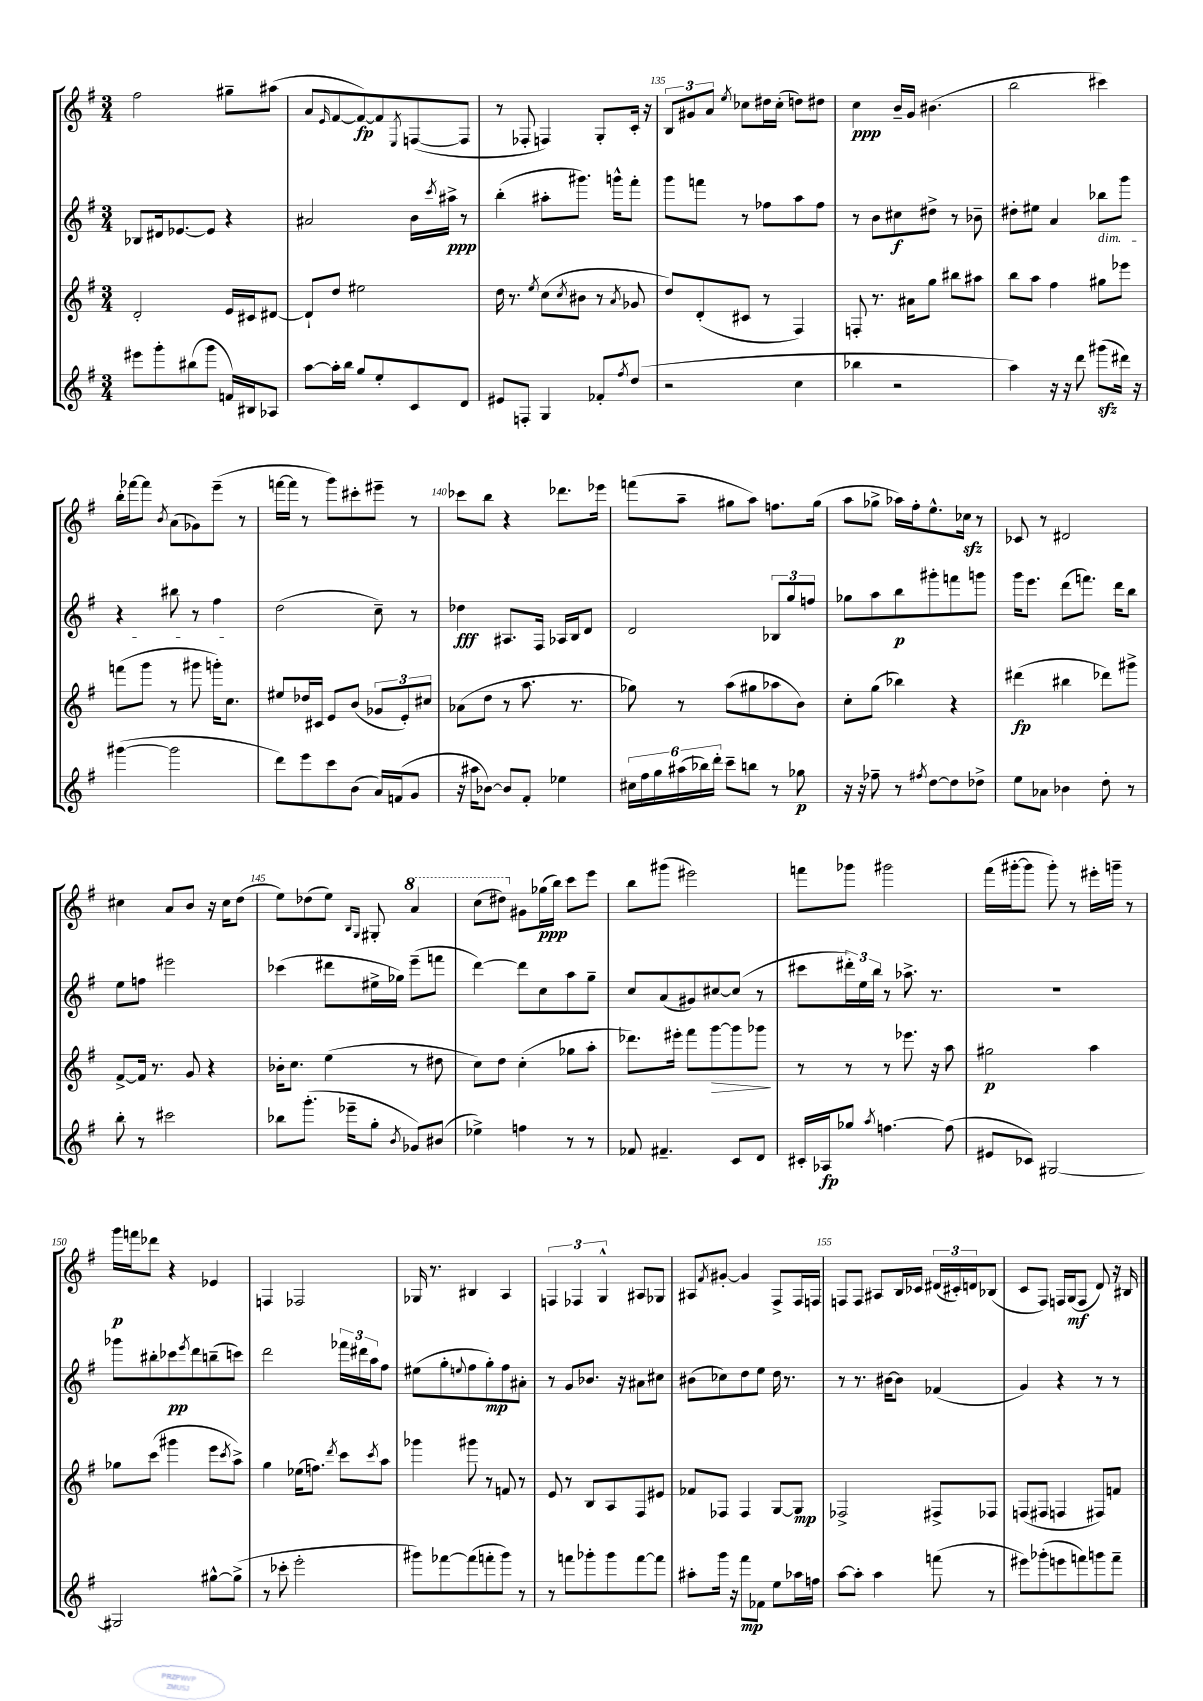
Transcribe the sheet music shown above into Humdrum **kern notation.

**kern	**kern	**kern	**kern
*staff4	*staff3	*staff2	*staff1
*clefG2	*clefG2	*clefG2	*clefG2
*k[f#]	*k[f#]	*k[f#]	*k[f#]
*M3/4	*M3/4	*M3/4	*M3/4
8eee#	2d'	8B-	2ff#
8ggg'	.	16d#	.
.	.	[8.e-	.
(8bb#	.	.	.
8ggg	.	8e-]	.
16f)	16e	4r	8gg#~
16B#	16c#	.	.
8A-	[8d#	.	(8aa#
=	=	=	=
[8aa	8d#`]	2a#	8a
.	.	.	16qqe
16aa']	8dd	.	[8f#
16bb	.	.	.
8gg	2ee#	.	8f#_)
8ee'	.	.	8f#]
.	.	.	8qE
8c	.	16b	([8F
.	.	8qccc	.
.	.	16aa#^	.
8d	.	8r	8F]
=	=	=	=
8e#	16dd	(4bb'	8r
.	8.r	.	.
8F'	.	.	8F-'
.	8qee	.	.
4G	(8cc	8aa#'	4F)
.	8qcc	.	.
.	8b#	8.ggg#)	.
8f-'	8r	.	8G'
.	.	16ggg^^	.
8qff#	8qa	.	.
(8dd	8g-	8fff#'	16c'
.	.	.	16r
=	=	=	=
2r	8dd)	8ggg	12B
.	.	.	12g#
.	(8d'	8fff	.
.	.	.	12a
.	.	.	8qee
.	8c#	8r	8cc-
.	8r	8ff-	16dd#
.	.	.	(16cc-'
4cc	4F#)	8aa	8dd)
.	.	8ff-	8dd#
=	=	=	=
4bb-	8F'	8r	4cc
.	8.r	8b	.
2r	.	8cc#	16b~
.	16a#	.	16g
.	8gg	8dd#^	(4.b#
.	8bb#	8r	.
.	8aa#	8b-~	.
=	=	=	=
4aa)	8bb	8dd#'	2bb
.	8aa	8ee#	.
16r	4ff#	4a	.
16r	.	.	.
8ddd	.	.	.
(8ggg#	8gg#	8bb-	4ccc#)
16ddd#)	8eee-	8ggg	.
16r	.	.	.
=	=	=	=
([4ggg#	(8fff	4r	16bb'
.	.	.	[16fff-
.	8ggg	.	8fff-]
.	.	.	8qb
2ggg#]	8r	8bb#	(8a
.	8ggg#	8r	8g-)
.	16ggg')	4ff#	(8eee~
.	8.cc	.	.
.	.	.	8r
=	=	=	=
8ddd)	8ee#	(2dd	[16fff
.	.	.	16fff]
8eee	16dd-	.	8r
.	16c#	.	.
8ccc	8e	.	8ggg)
(8b	(8b	.	8ccc#'
16a)	12g-	8cc~)	8eee#~
(16f	.	.	.
.	12e')	.	.
8g	.	8r	8r
.	12cc#	.	.
=	=	=	=
16r	(8a-	4dd-	8ccc-
16aa#	.	.	.
[8b-)	8dd	.	8bb
8b-]	8r	8.A#	4r
8f#'	8.aa	.	.
.	.	16F#	.
4ee-	.	16A-	8.ddd-
.	8.r	16B	.
.	.	8d	.
.	.	.	16eee-
=	=	=	=
24cc#	8gg-)	2d	(8fff
24ff#	.	.	.
24gg	.	.	.
(24aa#	8r	.	8aa~
24bb-)	.	.	.
24ddd'	.	.	.
8ccc~	(8aa	.	8gg#
8bb	8gg#	.	8aa)
8r	8aa-	12B-	8.ff
.	.	12gg	.
8gg-	8b)	.	.
.	.	12ff	.
.	.	.	(16gg#
=	=	=	=
16r	8cc'	8gg-	8aa
16r	.	.	.
8ff-~	(8gg	8aa	8gg-^
8r	4bb-)	8bb	16aa-)
.	.	.	16ff#'
8qff#	.	.	.
[8dd	.	8ggg#'	8.ee^^
8dd]	4r	8fff	.
.	.	.	16cc-
8dd-^	.	8ggg	8r
=	=	=	=
8ee	(4ddd#	16ggg	8c-
.	.	8.eee	.
8a-	.	.	8r
4b-	4bb#	(8ddd	2d#
.	.	8.fff)	.
8dd'	8ddd-)	.	.
.	.	16ddd	.
8r	8ggg#^	8bb	.
=	=	=	=
8bb'	[8f#^	8ee	4cc#
8r	16f#]	8ff	.
.	8.r	.	.
2ccc#	.	2eee#	8a
.	8g	.	8b
.	4r	.	16r
.	.	.	16cc#
.	.	.	(8dd
=	=	=	=
8bb-	16b-'	(4ccc-	8ee)
.	8.cc	.	.
(8.ggg'	.	.	(8dd-
.	(4ee	8ddd#	8ee)
16eee-~	.	.	.
.	.	.	16qqB
.	.	.	16qqG
8gg'	.	16ee#^	8G#'
.	.	16gg-)	.
8qb	.	.	.
8g-)	8r	(8eee~	4aa
(8b#	8dd#	8fff	.
=	=	=	=
4ee-^)	8cc)	[4ddd)	(8ccc
.	8dd	.	8ddd#)
4ff	(4cc'	8ddd]	8g#
.	.	8cc	(16gg-
.	.	.	16bb)
8r	8gg-	8aa	8ccc
8r	8aa'	8gg~	8eee
=	=	=	=
8f-	8.ddd-)	8cc	8bb
4.f#~	.	(8a	(8ggg#
.	16eee#'	.	.
.	8fff#	8g#)	2eee#)
.	[8ggg	[8cc#	.
8c	8ggg]	(8cc#]	.
8d	8ggg-	8r	.
=	=	=	=
16c#'	8r	8ccc#	8fff
16A-	.	.	.
8gg-	8r	24ddd#')	8ggg-
.	.	24ee	.
.	.	24bb	.
8qaa	.	.	.
[4.ff	8r	8r	2ggg#
.	8.eee-	8.aa-^	.
.	16r	8.r	.
(8ff]	8aa	.	.
=	=	=	=
8e#	2gg#	2.r	(16fff#
.	.	.	[16ggg#'
8c-)	.	.	8ggg#]
[2G#	.	.	8ggg#')
.	.	.	8r
.	4aa	.	16eee#'
.	.	.	16ggg~
.	.	.	8r
=	=	=	=
2G#]	8gg-	8ggg-	16ggg
.	.	.	16fff
.	(8ccc	8bb#'	8ddd-
.	4ggg#	8ccc-	4r
.	.	8qeee	.
.	.	8ddd	.
[8gg#^^	8eee	(8bb~	4e-
.	8qccc	.	.
(8gg#^]	8aa^)	8ccc)	.
=	=	=	=
8r	4gg	2ddd	4F
8ccc-'	.	.	.
2eee'	(16ee-	.	2F-
.	8.ff)	.	.
.	8qddd	.	.
.	8ccc	24fff-	.
.	.	24ddd#	.
.	.	24aa	.
.	8qccc	.	.
.	8aa	8ff#	.
=	=	=	=
8ggg#)	4ggg-	(8ee#	16G-
.	.	.	8.r
[8fff-	.	8gg'	.
.	.	8qqee	.
(8fff-]	8ggg#	8ff#	4B#
8fff'	8r	8gg')	.
8ggg#)	8f	8ff#	4A
8r	8r	8a#'	.
=	=	=	=
8r	8e	8r	6F
8fff	8r	8g	.
.	.	.	6F-
8ggg-'	8B	8.b-	.
.	.	.	6G^^
8ggg-	8A	.	.
.	.	16r	.
[8fff	8F#	8a#	8A#
8fff]	8e#	8cc#	8G-
=	=	=	=
8aa#'	8f-	(8b#	8A#
.	.	.	8qf#
16ggg	8F-	8cc-)	[8g#'
16r	.	.	.
8fff#	4F-	8dd	4g#]
8f-	.	8ee	.
8ee	[8G	16dd	8F#^
.	.	8.r	.
16aa-	8G]	.	16F#
16ff	.	.	16F
=	=	=	=
[8aa	2F-^	8r	8F
8aa']	.	8.r	8F
4aa	.	.	8A#
.	.	[16b#	.
.	.	8b#]	16B
.	.	.	16c-
(8fff	8F#^	(4f-	(24d#
.	.	.	24c#')
.	.	.	24d
8r	8F-	.	(8B-
=	=	=	=
8eee#)	(8F	4g)	8c
(8ggg-'	8F#	.	8F#)
8eee	4F	4r	16F
.	.	.	(16G
8fff)	.	.	8F
8ggg	8F#)	8r	8d)
8fff~	8f	8r	16r
.	.	.	16B#
==	==	==	==
*-	*-	*-	*-
